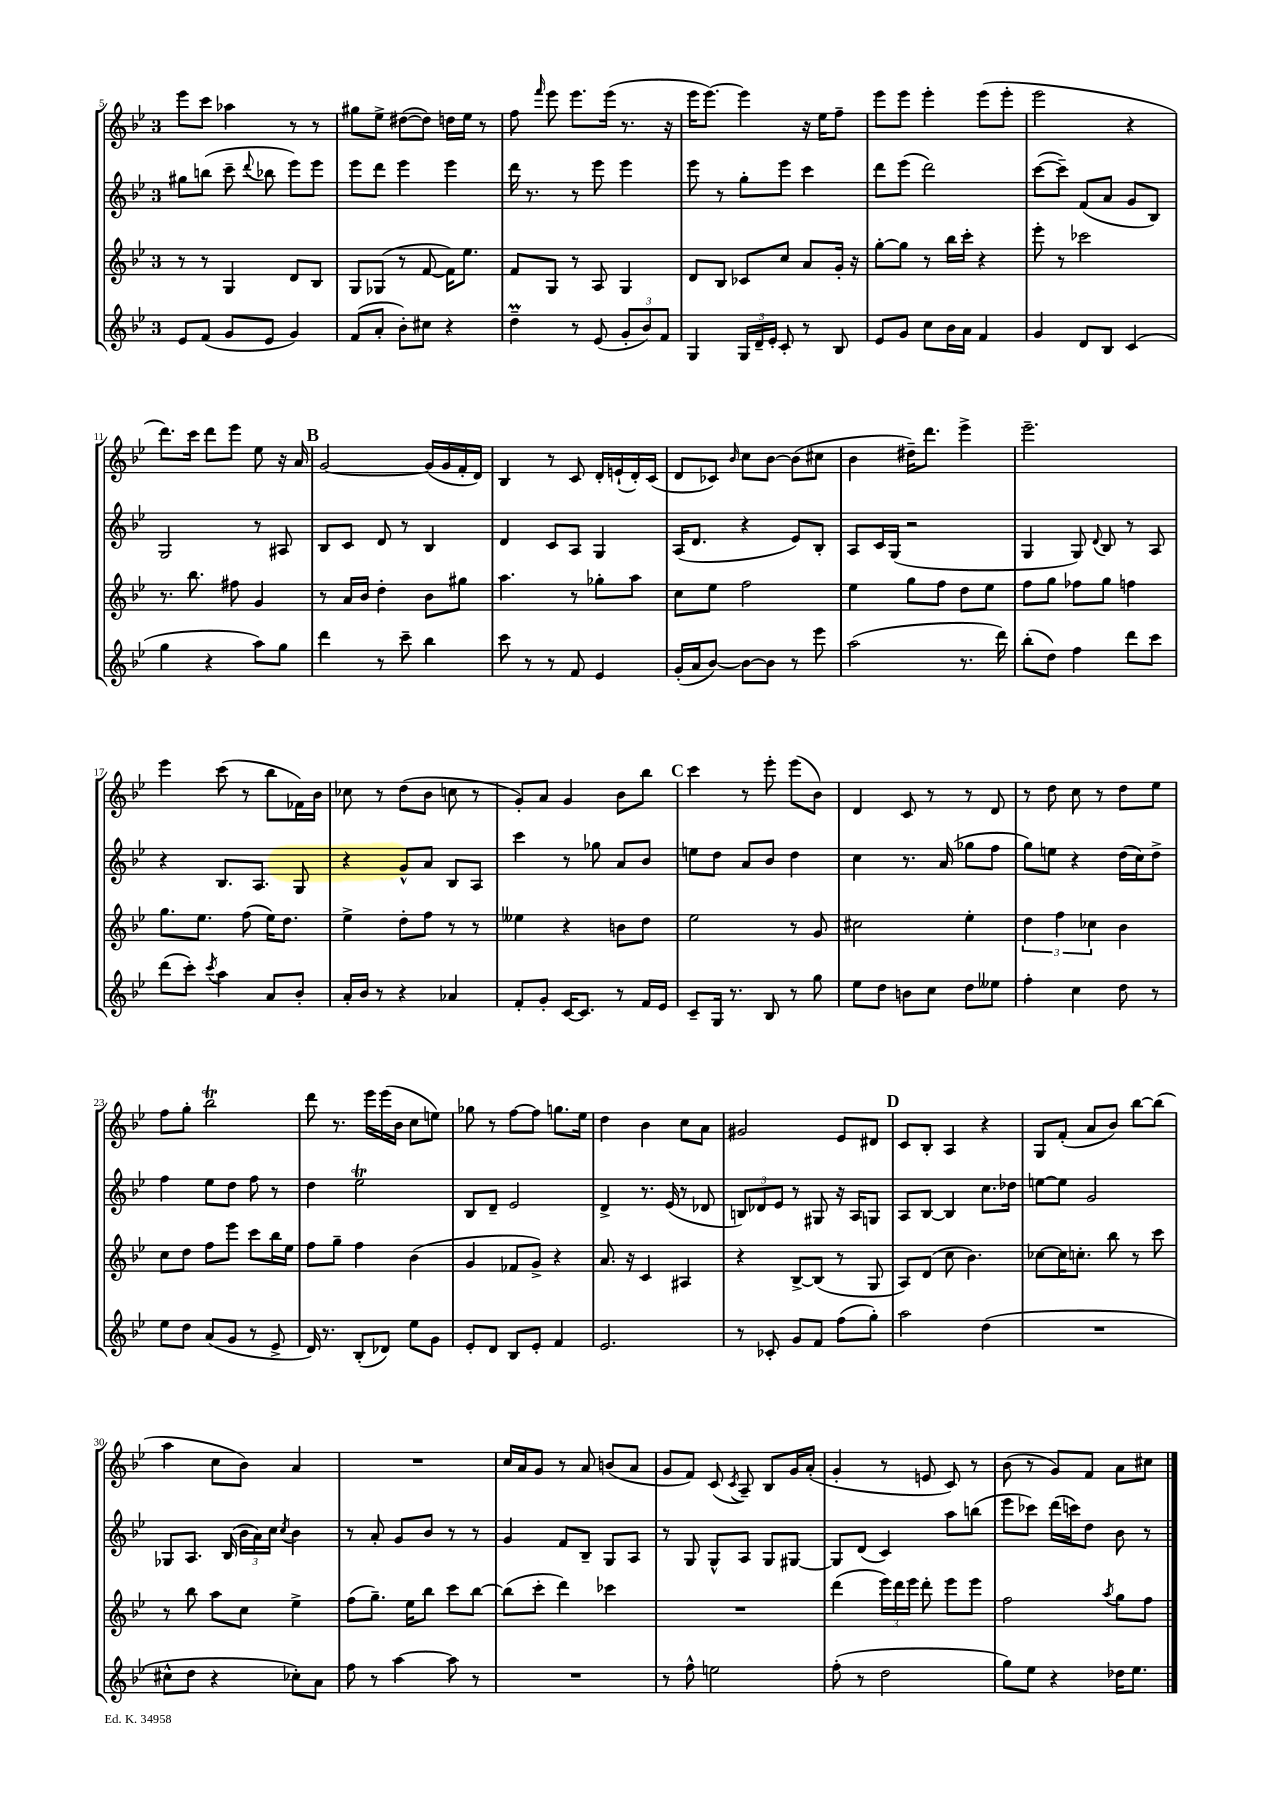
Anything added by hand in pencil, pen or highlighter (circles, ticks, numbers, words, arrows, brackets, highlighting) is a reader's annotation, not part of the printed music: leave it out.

**kern	**kern	**kern	**kern
*staff4	*staff3	*staff2	*staff1
*clefG2	*clefG2	*clefG2	*clefG2
*k[b-e-]	*k[b-e-]	*k[b-e-]	*k[b-e-]
*M3/4	*M3/4	*M3/4	*M3/4
8e-	8r	8gg#	8eee-
(8f	8r	(8bb	8ccc
8g	4G	8ccc~	4aa-
.	.	8qqddd	.
8e-	.	8bb-	.
4g)	8d	8eee-)	8r
.	8B-	8eee-	8r
=	=	=	=
(8f	8G	8eee-	8gg#
8a'	(8G-	8ddd	8ee-^
8b-')	8r	4eee-	([8dd#
8cc#	[8f	.	8dd#])
4r	16f])	4eee-	16dd
.	8.ee-	.	16ee-
.	.	.	8r
=	=	=	=
4dd~	8f	16ddd	8ff
.	.	8.r	.
.	.	.	16qqfff
.	8G	.	8eee-
8r	8r	8r	8.eee-
(8e-	8A	8eee-	.
.	.	.	(16eee-
12g'	4G	4eee-	8.r
12b-)	.	.	.
12f	.	.	.
.	.	.	16r
=	=	=	=
4G	8d	8eee-	16eee-
.	.	.	[8.eee-)
.	8B-	8r	.
24G	8c-	8gg'	4eee-]
24d~	.	.	.
24e-'	.	.	.
8c'	8cc	8eee-	.
8r	8a	4ccc	16r
.	.	.	16ee-
8B-	16g'	.	8ff~
.	16r	.	.
=	=	=	=
8e-	[8gg'	8ddd	8eee-
8g	8gg]	(8eee-	8eee-
8cc	8r	2ddd)	4eee-'
16b-	16bb-	.	.
16a	16ccc'	.	.
4f	4r	.	(8eee-
.	.	.	8eee-'
=	=	=	=
4g	8eee-'	([8ccc	2eee-
.	8r	8ccc~])	.
8d	2ccc-	(8f	.
8B-	.	8a	.
(4c	.	8g	4r
.	.	8B-)	.
=	=	=	=
4gg	8.r	2G	8.ddd)
.	8.bb-	.	16ccc
4r	.	.	8ddd
.	8ff#	.	8eee-
8aa)	4g	8r	8ee-
8gg	.	8A#	16r
.	.	.	16a
=	=	=	=
4ddd	8r	8B-	[2g
.	16a	8c	.
.	16b-	.	.
8r	4dd'	8d	.
8ccc~	.	8r	.
4bb-	8b-	4B-	(16g]
.	.	.	16g
.	8gg#	.	16f'
.	.	.	16d)
=	=	=	=
8ccc	4.aa	4d	4B-
8r	.	.	.
8r	.	8c	8r
8f	8r	8A	8c
4e-	8gg-'	4G	16d'
.	.	.	(16e`
.	8aa	.	16d')
.	.	.	(16c
=	=	=	=
(16g'	8cc	(16A	8d
16a	.	8.d	.
[8b-)	8ee-	.	8c-)
.	.	.	16qqb-
8b-_	2ff	4r	8cc
8b-]	.	.	[8b-
8r	.	8e-)	(8b-]
8eee-	.	8B-'	8cc#
=	=	=	=
(2aa	4ee-	8A	4b-
.	.	16c	.
.	.	(16G	.
.	8gg	2r	16dd#~)
.	.	.	8.ddd
.	8ff	.	.
8.r	8dd	.	4eee-^
.	8ee-	.	.
16ddd)	.	.	.
=	=	=	=
(8bb-'	8ff	4G	2.eee-~
8dd)	8gg	.	.
4ff	8ff-	8G)	.
.	.	8qqd	.
.	8gg	8B-	.
8ddd	4ff	8r	.
8ccc	.	8A	.
=	=	=	=
(8ddd	8.gg	4r	4eee-
8ccc')	.	.	.
.	8.ee-	.	.
8qccc	.	.	.
4aa	.	8.B-	(8ccc
.	(8ff	.	8r
.	.	8.A	.
8a	16ee-)	.	8bb-
.	8.dd	.	.
8b-'	.	8G	16f-)
.	.	.	16b-
=	=	=	=
16a'	4ee-^	4r	8cc-
16b-	.	.	.
8r	.	.	8r
4r	8dd'	8g^^	(8dd
.	8ff	8a	8b-
4a-	8r	8B-	8cc
.	8r	8A	8r
=	=	=	=
8f'	4ee--	4ccc	8g')
8g'	.	.	8a
[16c	4r	8r	4g
8.c]	.	.	.
.	.	8gg-	.
8r	8b	8a	8b-
16f	8dd	8b-	8bb-
16e-	.	.	.
=	=	=	=
8c~	2ee-	8ee	4ccc
16G	.	8dd	.
8.r	.	.	.
.	.	8a	8r
8B-	.	8b-	8eee-'
8r	8r	4dd	(8eee-
8gg	8g	.	8b-)
=	=	=	=
8ee-	2cc#	4cc	4d
8dd	.	.	.
8b	.	8.r	8c
8cc	.	.	8r
.	.	(16a	.
8dd	4ee-'	8gg-	8r
8ee--	.	8ff	8d
=	=	=	=
4ff'	6dd	8gg)	8r
.	.	8ee	8dd
.	6ff	.	.
4cc	.	4r	8cc
.	6cc-	.	.
.	.	.	8r
8dd	4b-	(16dd	8dd
.	.	16cc)	.
8r	.	8dd^	8ee-
=	=	=	=
8ee-	8cc	4ff	8ff
8dd	8dd	.	8gg'
(8a	8ff	8ee-	2bb-
8g	8eee-	8dd	.
8r	8ccc	8ff	.
8e-^	16bb-	8r	.
.	16ee-	.	.
=	=	=	=
16d)	8ff	4dd	8ddd
8.r	.	.	.
.	8gg~	.	8.r
(8B-'	4ff	2ee-	.
.	.	.	16eee-
8d-)	.	.	(16eee-
.	.	.	16b-
8ee-	(4b-	.	8cc
8g	.	.	8ee)
=	=	=	=
8e-'	4g	8B-	8gg-
8d	.	8d~	8r
8B-	8f-	2e-	[8ff
8e-'	8g^)	.	8ff]
4f	4r	.	8.gg
.	.	.	16ee-
=	=	=	=
2.e-	8.a	4d^	4dd
.	16r	.	.
.	4c	8.r	4b-
.	.	(16e-	.
.	4A#	8r	8cc
.	.	8d-	8a
=	=	=	=
8r	4r	12B)	2g#
.	.	12d-	.
8c-'	.	.	.
.	.	12e-	.
8g	[8B-^	8r	.
8f	(8B-]	8G#	.
(8ff	8r	16r	8e-
.	.	16A	.
8gg')	8G	8G	8d#
=	=	=	=
2aa	8A)	8A	8c
.	(8d	[8B-	8B-'
.	8cc	4B-]	4A
.	4.b-)	.	.
(4dd	.	8.cc	4r
.	.	16dd-	.
=	=	=	=
2.r	[8cc-	[8ee	8G
.	16cc-]	8ee]	(8f'
.	8.cc'	.	.
.	.	2g	8a
.	8bb-	.	8b-)
.	8r	.	[8bb-
.	8ccc	.	(8bb-]
=	=	=	=
8cc#^^	8r	8G-	4aa
8dd	8bb-	8.A	.
4r	8aa	.	8cc
.	.	(16B-	.
.	8cc	24b-	8b-)
.	.	24a)	.
.	.	24cc	.
.	.	8qcc	.
8cc-')	4ee-^	4b-	4a
8a	.	.	.
=	=	=	=
8ff	(8ff	8r	2.r
8r	8.gg~)	8a'	.
[4aa	.	8g	.
.	16ee-	.	.
.	8bb-	8b-	.
8aa]	8ccc	8r	.
8r	[8bb-	8r	.
=	=	=	=
2.r	(8bb-]	4g	16cc
.	.	.	16a
.	8ccc'	.	8g
.	4ddd)	8f	8r
.	.	8B-~	8a
.	4ccc-	8G	(8b
.	.	8A	8a
=	=	=	=
8r	2.r	8r	8g
8ff^^	.	8G	8f)
2ee	.	8G^^	(8c
.	.	.	8qc
.	.	8A	8A~)
.	.	8G	8B-
.	.	[8G#	16g
.	.	.	(16a'
=	=	=	=
(8ff'	(4ddd	8G#]	4g'
8r	.	(8d	.
2dd	24eee-)	4c)	8r
.	24ddd	.	.
.	24eee-	.	.
.	8ddd'	.	8e
.	8eee-	8aa	8c)
.	8eee-	(8bb	8r
=	=	=	=
8gg)	2ff	8eee-	(8b-
8ee-	.	8ccc-)	8r
4r	.	(16ddd	8g)
.	.	16ccc)	.
.	.	8dd	8f
.	8qaa	.	.
16dd-	8gg	8b-	8a
8.ee-	.	.	.
.	8ff	8r	8cc#
==	==	==	==
*-	*-	*-	*-
